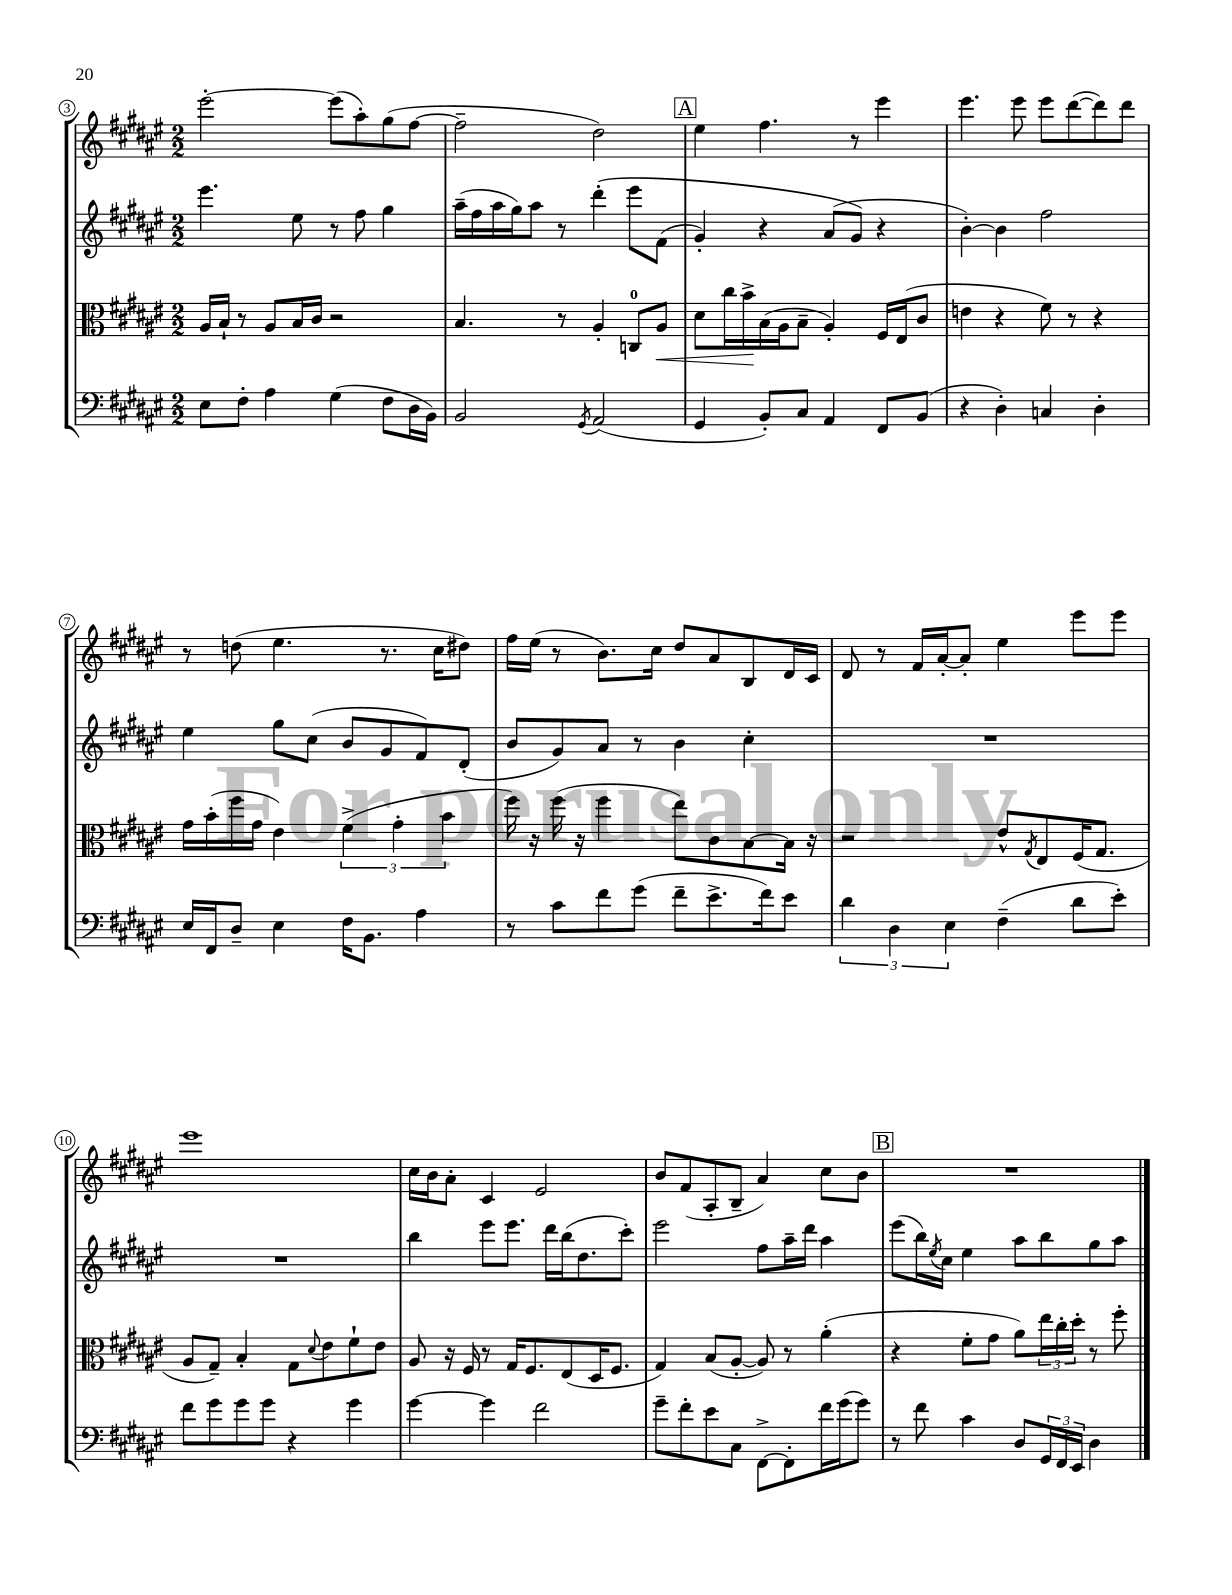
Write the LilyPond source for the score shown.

<<
\new StaffGroup <<
\new Staff = "s0" {
    \clef treble \key fis \major \numericTimeSignature \time 2/2
    eis'''2~-. eis'''8( ais''8-.) gis''8( fis''8~ |
    fis''2-- dis''2) |
    \mark \markup { \box "A" } eis''4 fis''4. r8 eis'''4 |
    eis'''4. eis'''8 eis'''8 dis'''8~( dis'''8) dis'''8 |
    r8 d''8( eis''4. r8. cis''16 dis''8) |
    fis''16 eis''16( r8 b'8.) cis''16 dis''8 ais'8 b8 dis'16 cis'16 |
    dis'8 r8 fis'16 ais'16~-. ais'8-. eis''4 eis'''8 eis'''8 |
    eis'''1 |
    cis''16 b'16 ais'8-. cis'4 eis'2 |
    b'8 fis'8( ais8-. b8-- ais'4) cis''8 b'8 |
    \mark \markup { \box "B" } R1 \bar "|." |
}
\new Staff = "s1" {
    \clef treble \key fis \major \numericTimeSignature \time 2/2
    eis'''4. eis''8 r8 fis''8 gis''4 |
    ais''16--( fis''16 ais''16 gis''16) ais''8 r8 dis'''4-.\( eis'''8 fis'8( |
    \mark \markup { \box "A" } gis'4-.) r4 ais'8( gis'8\) r4 |
    b'4~-.) b'4 fis''2 |
    eis''4 gis''8 cis''8( b'8 gis'8 fis'8) dis'8-.( |
    b'8 gis'8) ais'8 r8 b'4 cis''4-. |
    R1 |
    R1 |
    b''4 eis'''8 eis'''8. dis'''16 b''16( dis''8. cis'''8-.) |
    eis'''2 fis''8 ais''16-- dis'''16 ais''4 |
    \mark \markup { \box "B" } eis'''8( b''16) \acciaccatura { eis''8 } cis''16 eis''4 ais''8 b''8 gis''8 ais''8 \bar "|." |
}
\new Staff = "s2" {
    \clef alto \key fis \major \numericTimeSignature \time 2/2
    ais16 b16-! r8 ais8 b16 cis'16 r2 |
    b4. r8 ais4-. c8-0 ais8\< |
    \mark \markup { \box "A" } dis'8 cis''16 b'16->\! b16( ais16 b8-- ais4-.) fis16 eis16( cis'8 |
    e'4 r4 fis'8) r8 r4 |
    gis'16 b'16-.( fis''16 gis'16 eis'4) \tuplet 3/2 { fis'4->( gis'4-. b'4 } |
    fis''16) r16 fis''16( r16 fis''4 eis''8) cis'8 b8~ b16 r16 |
    r2 eis'8-^ \acciaccatura { gis8 } eis8 fis16( gis8. |
    ais8 gis8--) b4-. gis8 \appoggiatura { dis'8 } eis'8 fis'8-! eis'8 |
    ais8 r16 fis16 r8 gis16 fis8. eis8( dis16 fis8. |
    gis4) b8( ais8~-. ais8) r8 ais'4-.( |
    \mark \markup { \box "B" } r4 fis'8-. gis'8 ais'8) \tuplet 3/2 { eis''16 cis''16-. dis''16-. } r8 fis''8-. \bar "|." |
}
\new Staff = "s3" {
    \clef bass \key fis \major \numericTimeSignature \time 2/2
    eis8 fis8-. ais4 gis4( fis8 dis16 b,16) |
    b,2 \acciaccatura { gis,8 } ais,2( |
    \mark \markup { \box "A" } gis,4 b,8-.) cis8 ais,4 fis,8 b,8( |
    r4 dis4-.) c4 dis4-. |
    eis16 fis,16 dis8-- eis4 fis16 b,8. ais4 |
    r8 cis'8 fis'8 gis'8( fis'8-- eis'8.-> fis'16) eis'8 |
    \tuplet 3/2 { dis'4 dis4 eis4 } fis4--( dis'8 eis'8-.) |
    fis'8 gis'8 gis'8 gis'8 r4 gis'4 |
    gis'4~ gis'4 fis'2 |
    gis'8-- fis'8-. eis'8 cis8 fis,8~-> fis,8-. fis'16 gis'16( gis'8) |
    \mark \markup { \box "B" } r8 fis'8 cis'4 dis8 \tuplet 3/2 { gis,16 fis,16 eis,16 } dis4 \bar "|." |
}
>>
>>
\layout { \context { \Score currentBarNumber = #3 \override BarNumber.stencil = #(make-stencil-circler 0.1 0.3 ly:text-interface::print) } }
